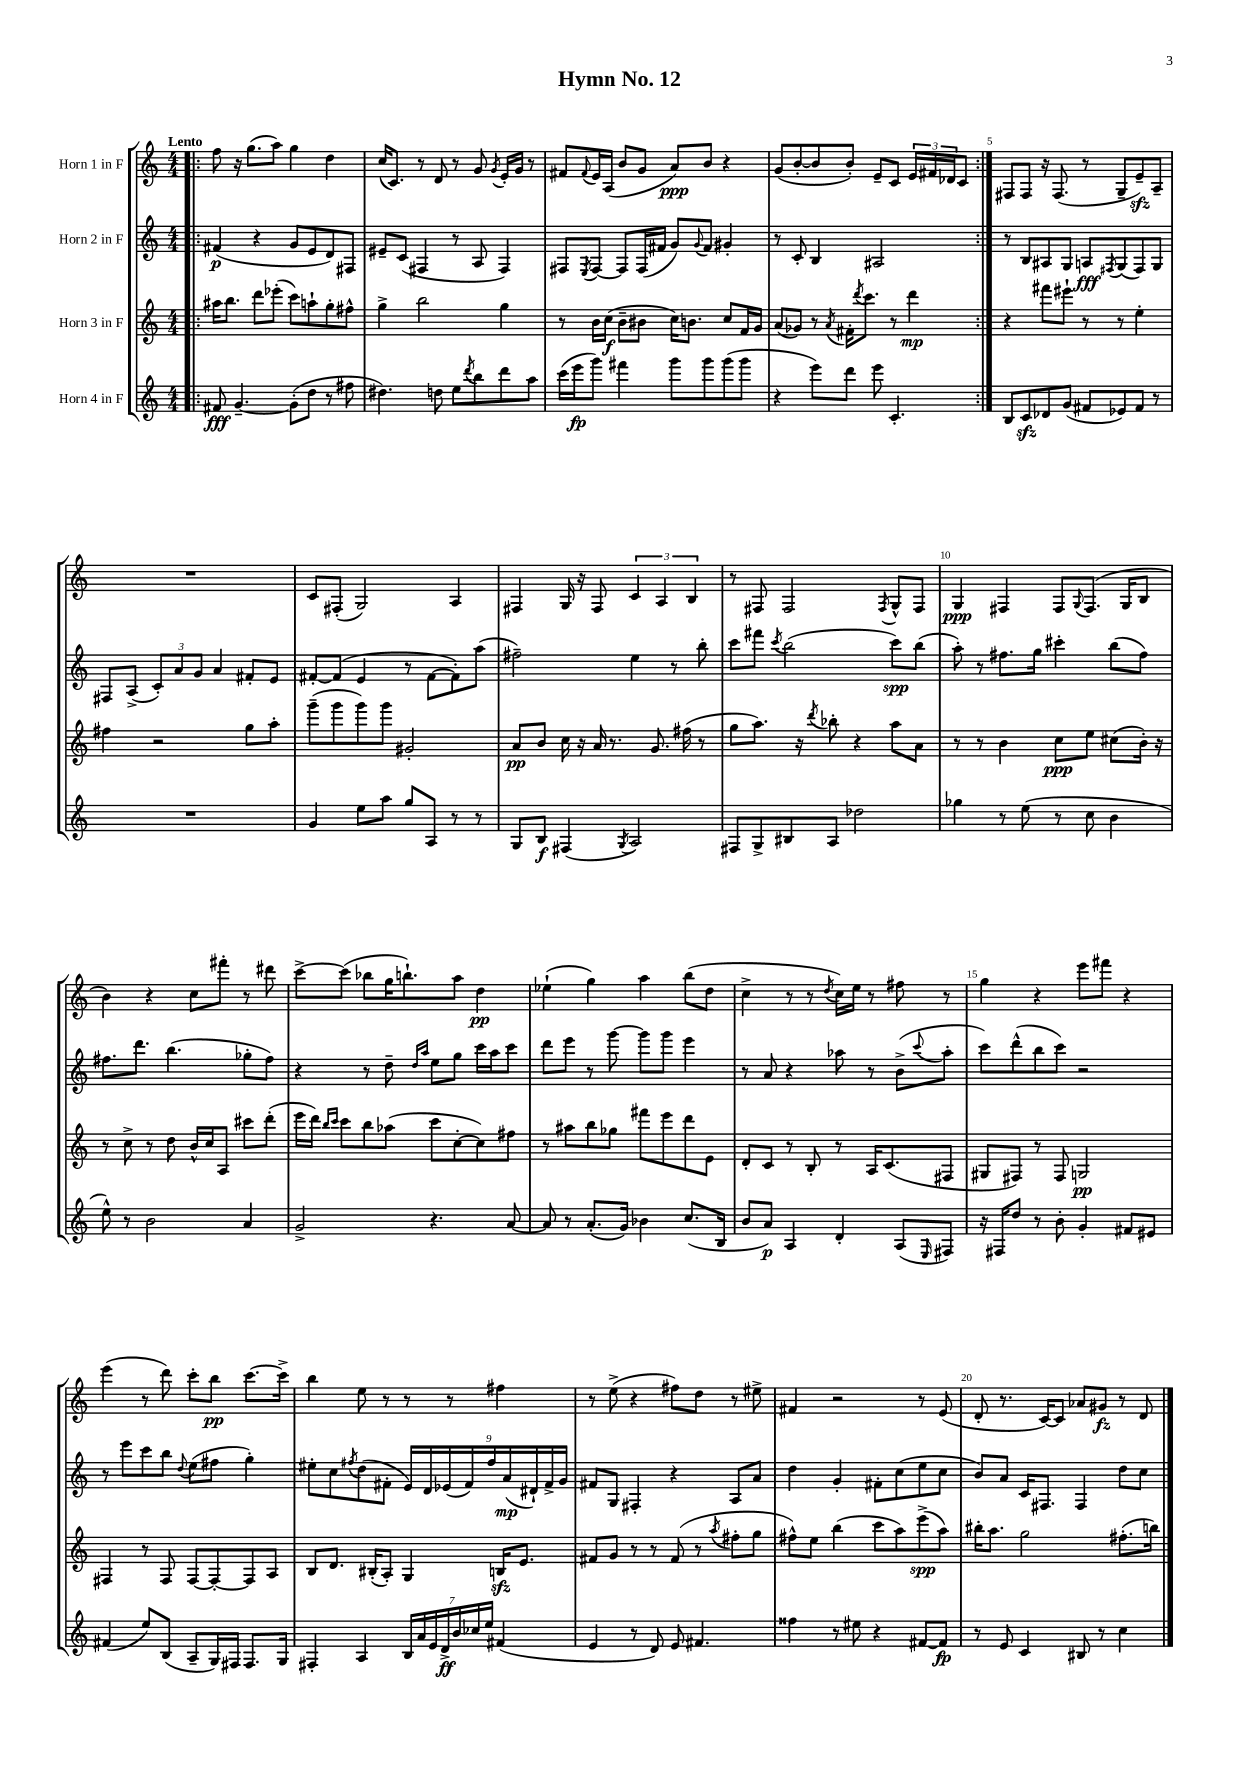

**kern	**kern	**kern	**kern
*staff4	*staff3	*staff2	*staff1
*clefG2	*clefG2	*clefG2	*clefG2
*k[]	*k[]	*k[]	*k[]
*M4/4	*M4/4	*M4/4	*M4/4
=!|:	=!|:	=!|:	=!|:
8f#/	16aa#\LK	(4f#/	8ff\
.	8.bb\J	.	.
[4.g~/	.	.	16r
.	.	.	(8.gg\L
.	8ddd\L	4r	.
.	(8eee-'\J	.	8aa\J)
(8g'\]L	8ccc\L)	8g/L	4gg\
8dd\J	8aa`\	8e/	.
8r	8gg'\	8d/)	4dd\
8ff#\	8ff#^^\J	8F#/J	.
=	=	=	=
4.dd#\)	4gg^\	8e#~/L	(16cc/LK
.	.	.	8.c/J)
.	.	(8c/J	.
.	2bb\	4F#/	8r
8dd\	.	.	8d/
8ee\L	.	8r	8r
8qddd/	.	.	.
8bb\	.	8A/	8g/
.	.	.	8qg/
8ddd\	4gg\	4F#/)	16e'/LL
.	.	.	16g/JJ
8aa\J	.	.	8r
=	=	=	=
(16ccc\LL	8r	8F#/L	8f#/L
16eee\J	.	.	.
.	.	8qE/	8qqf#/
8ggg\J)	16b\LL	[8F#/J	16e/L
.	(16cc\JJ	.	(16A/JJ
4fff#\	8b~\L	8F#/]L	8b/L
.	8b#\J	(16F#/L	8g/J
.	.	16f#/JJ	.
8ggg\L	16cc\LK)	8g/L)	8a/L)
.	8.b\J	.	.
.	.	8qqg/	.
8ggg\	.	8f#/J	8b/J
(8ggg\	8cc/L	4g#'/	4r
8ggg\J	16f/L	.	.
.	16g/JJ	.	.
=	=	=	=
4r	(8a/L	8r	(8g/L
.	8g-/J)	8c'/	[8b'/
8eee\L)	8r	4B/	8b/]
.	8qa/	.	.
8ddd\J	16f#'\LK	.	8b'/J)
.	8qddd/	.	.
.	8.ccc\J	.	.
8eee\	.	2A#/	8e~/L
4.c'/	8r	.	8c/J
.	4ddd\	.	24e/LL
.	.	.	24f#/
.	.	.	24d-/J
.	.	.	8c/J
=:|!	=:|!	=:|!	=:|!
8B/L	4r	8r	8F#/L
8c/	.	8B/L	8F#/J
8d-/	8fff#\L	8A#/	16r
.	.	.	(8.F#/
(8g/J	8eee#`\J	8G/J	.
8f#/L	8r	8A/L	8r
.	.	8qF#/	.
8e-/)	8r	(8G/	8G~/L
8f#/J	4ee'\	8F#/)	8e~/)
8r	.	8G/J	8A~/J
=	=	=	=
1r	4ff#\	8F#/L	1r
.	.	(8A^/J	.
.	2r	12c'/L)	.
.	.	12a/	.
.	.	12g/J	.
.	.	4a/	.
.	8gg\L	8f#'/L	.
.	8aa'\J	8e/J	.
=	=	=	=
4g/	(8ggg~\L	[8f#'/L	8c/L
.	8ggg\	(8f#/]J	(8F#'/J
8ee\L	8ggg\)	4e/	2G/)
8aa\J	8ggg\J	.	.
8gg/L	2g#'/	8r	.
8A/J	.	[8f#\L	.
8r	.	8f#'\])	4A/
8r	.	(8aa\J	.
=	=	=	=
8G/L	8a/L	2ff#~\)	4F#/
8B/J	8b/J	.	.
(4F#/	16cc\	.	16G/
.	16r	.	16r
.	16a/	.	8F#/
.	8.r	.	.
8qG/	.	.	.
2A/)	.	4ee\	6c/
.	8.g/	.	.
.	.	.	6A/
.	.	8r	.
.	(16ff#\	.	.
.	.	.	6B/
.	8r	8bb'\	.
=	=	=	=
8F#/L	8gg\L	8ccc\L	8r
8G^/	8.aa\J)	8fff#\J	8F#/
.	.	8qccc/	.
8B#/	.	(2bb\	2F#/
.	16r	.	.
.	8qddd/	.	.
8A/J	8bb-'\	.	.
2dd-\	4r	.	.
.	.	.	8qF#/
.	8aa\L	8ccc\L)	8G^^/L
.	8a\J	(8bb\J	8F#/J
=	=	=	=
4gg-\	8r	8aa'\)	4G/
.	8r	8r	.
8r	4b\	8.ff#\L	4F#/
(8ee\	.	.	.
.	.	16gg\Jk	.
8r	8cc\L	4ccc#'\	8F#/L
.	.	.	8qqG/
8cc\	8ee\J	.	(8.F#/J
4b\	(8cc#\L	(8bb\L	.
.	.	.	16G/LK
.	16b'\Jk)	8ff#\J)	8B/J
.	16r	.	.
=	=	=	=
8ee^^\)	8r	8.ff#\L	4b\)
8r	8cc^\	.	.
.	.	8.ddd\J	.
2b\	8r	.	4r
.	8dd\	(4.bb\	.
.	16b^^/LL	.	8cc\L
.	16cc/J	.	.
.	8A/J	.	8fff#'\J
4a/	8ccc#\L	8gg-'\L	8r
.	(8ddd'\J	8ff#\J)	8ddd#\
=	=	=	=
2g^/	16eee\LL	4r	[8ccc^\L
.	16ddd\JJ)	.	.
.	16qqbb/LL	.	.
.	16qqccc/JJ	.	.
.	8ccc\L	.	(8ccc\]J
.	8bb\	8r	8bb-\L
.	(8aa-\J	8dd~\	16gg\K
.	.	.	8.bb`\)
.	.	16qqdd/LL	.
.	.	16qqaa/JJ	.
4.r	8ccc\L	8ee\L	.
.	[8cc'\	8gg\J	8aa\J
.	8cc\])	16ccc\LL	4dd\
.	.	16aa\J	.
[8a/	8ff#\J	8ccc\J	.
=	=	=	=
8a/]	8r	8ddd\L	(4ee-`\
8r	8aa#\L	8eee\J	.
(8.a'/L	8bb\	8r	4gg\)
.	8gg-\J	[8ggg\	.
16g/Jk)	.	.	.
4b-\	8fff#\L	8ggg\]L	4aa\
.	8eee\	8ggg\J	.
(8.cc/L	8ddd\	4eee\	(8bb\L
.	8e\J	.	8dd\J
16B/Jk	.	.	.
=	=	=	=
8b/L	8d'/L	8r	4cc^\
8a/J)	8c/J	8a/	.
4A/	8r	4r	8r
.	8B'/	.	8r
.	.	.	8qdd/
4d'/	8r	8aa-\	16cc\LL)
.	.	.	16ee\JJ
.	16A/LK	8r	8r
.	(8.c/	.	.
(8A/L	.	(8b^\L	8ff#\
16qqE/	.	8qqccc/	.
8F#/J)	8F#/J	8aa-'\J	8r
=	=	=	=
16r	8G#/L	8ccc\L)	4gg\
16F#/LK	.	.	.
8dd/J	8F#/J)	(8ddd^^\	.
8r	8r	8bb\	4r
8b'\	8F#/	8ccc\J)	.
4g'/	2G/	2r	8eee\L
.	.	.	8fff#\J
8f#/L	.	.	4r
8e#/J	.	.	.
=	=	=	=
(4f#/	4F#/	8r	(4eee\
.	.	8eee\L	.
8ee/L)	8r	8ccc\	8r
(8B/J	8F#/	8bb\J	8ddd\)
.	.	8qqdd/	.
8A~/L	[8F#/L	(8ee\L	8ccc'\L
16G/L)	8F#'/_	8ff#\J	8bb\J
16F#/JJ	.	.	.
8.F#/L	8F#/]	4gg'\)	[8.ccc\L
.	8A/J	.	.
16G/Jk	.	.	16ccc^\]Jk
=	=	=	=
4F#'/	8B/L	8ee#'\L	4bb\
.	8.d/J	8cc\	.
.	.	8qff#/	.
4A/	.	(8dd\	8ee\
.	(16B#'/LK	.	.
.	8A'/J)	8f#'\J	8r
28B/LL	4G/	18e/LL)	8r
28a/	.	.	.
.	.	18d/	.
28e/	.	.	.
28d^/	.	.	.
.	.	(18e-/	.
.	.	.	8r
28b/	.	.	.
.	.	18f#/)	.
28cc-/	.	.	.
28ee/JJ	.	.	.
.	.	18ff#/	.
(4f#/	16B/LK	.	4ff#\
.	.	(18a/	.
.	8.e/J	.	.
.	.	18d#`/)	.
.	.	18f#^/	.
.	.	18g/JJ	.
=	=	=	=
4e/	8f#/L	8f#/L	8r
.	8g/J	8G/J	(8ee^\
8r	8r	4F#'/	4r
8d/)	8r	.	.
8e/	(8f#/	4r	8ff#\L)
4.f#/	8r	.	8dd\J
.	8qaa/	.	.
.	8ff#'\L	8A/L	8r
.	8gg\J	8a/J	8ee#^\
=	=	=	=
4ff##\	8ff#^^\L)	4dd\	4f#/
.	8ee\J	.	.
8r	(4bb\	4g'/	2r
8ee#\	.	.	.
4r	8ccc\L	8f#'\L	.
.	8aa\)	(8cc\	.
[8f#/L	(8eee^\	8ee\	8r
8f#/]J	8aa\J)	8cc\J	(8e/
=	=	=	=
8r	16bb#'\LK	8b/L)	8d'/
.	8.aa\J	.	.
8e/	.	8a/J	8.r
4c/	2gg\	16c/LK	.
.	.	8.F#/J	[16c/LK)
.	.	.	8c/]J
8B#/	.	4F#/	8a-/L
8r	.	.	8g#/J
4cc\	(8.ff#'\L	8dd\L	8r
.	.	8cc\J	8d/
.	16bb\Jk)	.	.
==	==	==	==
*-	*-	*-	*-
